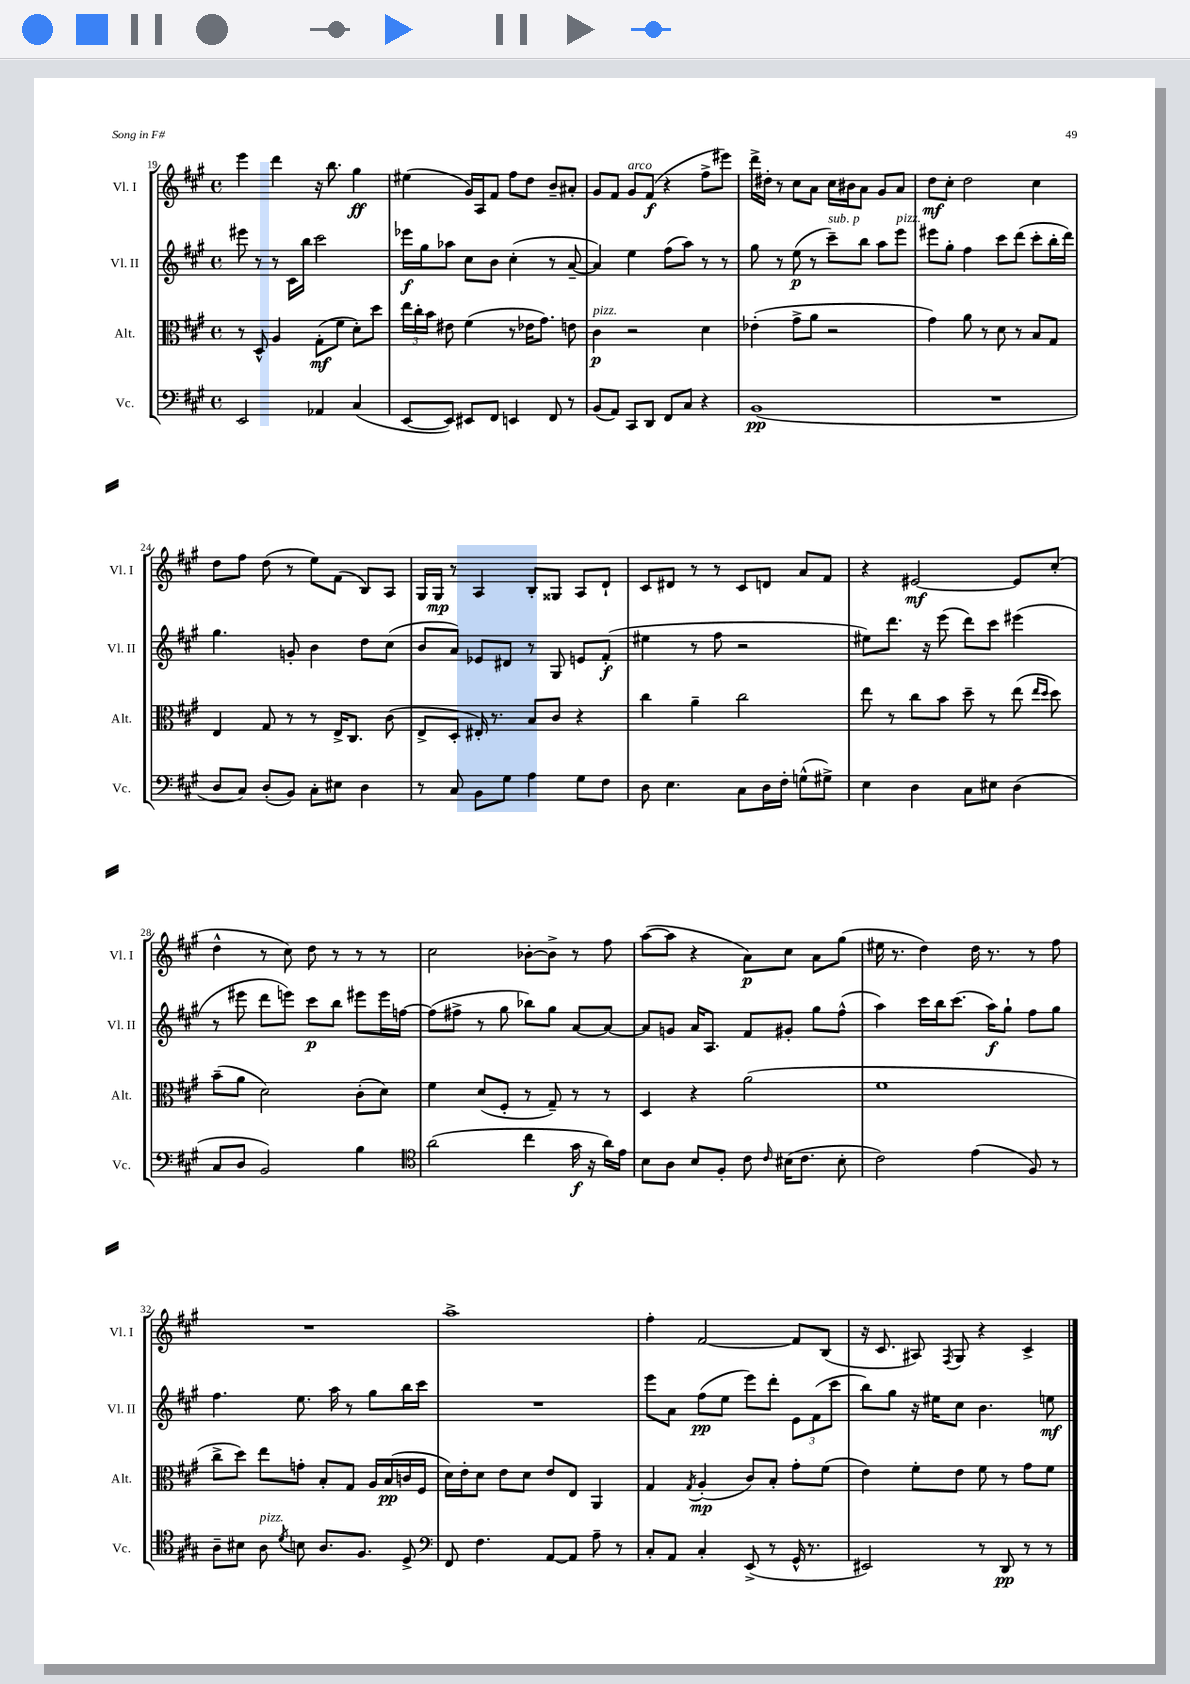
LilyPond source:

<<
\new StaffGroup <<
\new Staff = "s0" \with { instrumentName = "Vl. I" shortInstrumentName = "Vl. I" } {
    \clef treble \key a \major \defaultTimeSignature \time 4/4
    \autoBeamOff e'''4 d'''4 r16 b''8. gis''4\ff |
    eis''4( gis'16[) a16 fis'8] fis''8[ d''8] b'8[-- ais'8]-. |
    gis'8[ fis'8] gis'8[^\markup { \italic "arco" } fis'8]\f( r4 fis''8[-> eis'''8]) |
    d'''16[-> dis''16]-. r8 cis''8[ a'8] cis''16[ bis'16 a'8] gis'8[ a'8] |
    d''8[\mf cis''8]-. d''2 cis''4 |
    d''8[ fis''8] d''8( r8 e''8[) fis'8]( b8[) a8] |
    gis16[ gis16]\mp r8 a4 b8[-. gisis8] a8[ d'8]-! |
    cis'8[ dis'8] r8 r8 cis'8[ d'8] a'8[ fis'8] |
    r4 eis'2~\mf eis'8[ cis''8]-.( |
    d''4-^ r8 cis''8) d''8 r8 r8 r8 |
    cis''2 bes'8[~-. bes'8]-> r8 fis''8 |
    a''8[~( a''8] r4 a'8[\p) cis''8] a'8[ gis''8]( |
    eis''16 r8. d''4) d''16 r8. r8 fis''8 |
    R1 |
    a''1-> |
    fis''4-. fis'2~ fis'8[ b8]( |
    r16 cis'8. ais8) \acciaccatura { fis8 } gis8 r4 cis'4-> \bar "|." |
}
\new Staff = "s1" \with { instrumentName = "Vl. II" shortInstrumentName = "Vl. II" } {
    \clef treble \key a \major \defaultTimeSignature \time 4/4
    \autoBeamOff eis'''8 r8 r8 cis'16[ b''16] cis'''2 |
    ees'''16[\f gis''16 aes''8] cis''8[ b'8] cis''4-.( r8 a'8~-- |
    a'4) e''4 fis''8[( a''8]) r8 r8 |
    gis''8 r8 e''8\p( r8 cis'''8[--^\markup { \italic "sub. p" }) b''8] a''8[ e'''8]^\markup { \italic "pizz." } |
    eis'''8[ gis''8]-. fis''4 cis'''8[ d'''8]( cis'''8[-. b''16-. d'''16]) |
    gis''4. g'8-. b'4 d''8[ cis''8]( |
    b'8[ a'8]) ees'8[ dis'8] r8 gis8 e'8[ fis'8]-.\f( |
    eis''4 r8 fis''8 r2 |
    eis''8[) d'''8.] r16 e'''8( d'''8[) cis'''8] eis'''4( |
    r8 eis'''8 d'''8[ e'''8]) cis'''8[\p b''8] eis'''8[ eis'''16 f''16]~ |
    f''8[( fis''8]-> r8 gis''8 bes''8[) gis''8] a'8[~ a'8]~ |
    a'8[ g'8] a'16[ a8.] fis'8[ gis'8]-. gis''8[ fis''8]-^( |
    a''4) cis'''16[ b''16 cis'''8.]( a''16[\f) gis''8]-! fis''8[ gis''8] |
    fis''4. e''8. a''16 r8 gis''8[ b''16 cis'''16] |
    R1 |
    e'''8[ a'8] fis''8[\pp( e''8] e'''8[) d'''8]-. \tuplet 3/2 { e'8[ fis'8( cis'''8] } |
    b''8[) gis''8] r16 eis''16[ cis''8] b'4. e''8\mf \bar "|." |
}
\new Staff = "s2" \with { instrumentName = "Alt." shortInstrumentName = "Alt." } {
    \clef alto \key a \major \defaultTimeSignature \time 4/4
    \autoBeamOff r8 d8-^ a4 gis8[-.\mf( fis'8] d'8[-.) d''8] |
    \tuplet 3/2 { e''16[ cis''16-. b'16] } eis'8 fis'4( r8 ees'16[ gis'8.]) e'8 |
    cis'4\p^\markup { \italic "pizz." } r2 d'4 |
    ees'4-.( gis'8[-> a'8] r2 |
    gis'4) a'8 r8 d'8 r8 b8[ gis8] |
    e4 gis8 r8 r8 e16[-> cis8.] cis'8( |
    e8[-> d8]-. eis16-.) r8. b8[ cis'8] r4 |
    cis''4 a'4-- cis''2 |
    e''8 r8 cis''8[ b'8] d''8-- r8 e''8( \grace { e''16[ d''16] } d''8) |
    b'8[--( a'8] d'2) cis'8[-.( d'8]) |
    fis'4 d'8[( fis8]-. r8 gis8--) r8 r8 |
    d4 r4 a'2( |
    fis'1 |
    cis''8[-> d''8]) e''8[ g'8]-. b8[-. gis8] a16[ b16\pp( c'16 fis16] |
    d'16[) e'16-. d'8] e'8[ d'8] e'8[ e8] a,4 |
    gis4 \acciaccatura { gis8 } a4-.\mp( cis'8[) b8]-. gis'8[-. fis'8]( |
    e'4) fis'8[-. e'8] fis'8 r8 gis'8[ fis'8] \bar "|." |
}
\new Staff = "s3" \with { instrumentName = "Vc." shortInstrumentName = "Vc." } {
    \clef bass \key a \major \defaultTimeSignature \time 4/4
    \autoBeamOff e,2 aes,4 cis4( |
    e,8[~ e,8]) eis,8[ fis,8] e,4 fis,8 r8 |
    b,8[( a,8]) cis,8[ d,8] fis,8[ cis8] r4 |
    b,1\pp( |
    R1 |
    d8[ cis8]) d8[-.( b,8]) cis8[-. eis8] d4 |
    r8 cis8 b,8[ gis8] a4 gis8[ fis8] |
    d8 e4. cis8[ d16 fis16]-. g8[-^( gis8]->) |
    e4 d4 cis8[ eis8] d4( |
    cis8[ d8] b,2) b4 |
    \clef tenor a'2( cis''4 gis'16\f r16 a'16[) e'16] |
    b8[ a8] b8[ fis8]-. cis'8 \grace { cis'16 } bis16[( cis'8.] bis8-. |
    cis'2) e'4( fis8) r8 |
    a8[-- bis8] a8^\markup { \italic "pizz." } \acciaccatura { d'8 } b8 a8.[ fis8.] d8-> |
    \clef bass fis,8 fis4. a,8[~ a,8] a8-- r8 |
    cis8[-. a,8] cis4-. e,8->( r8 gis,16-^ r8. |
    eis,2) r8 d,8\pp r8 r8 \bar "|." |
}
>>
>>
\layout { \context { \Score currentBarNumber = #19 } }
